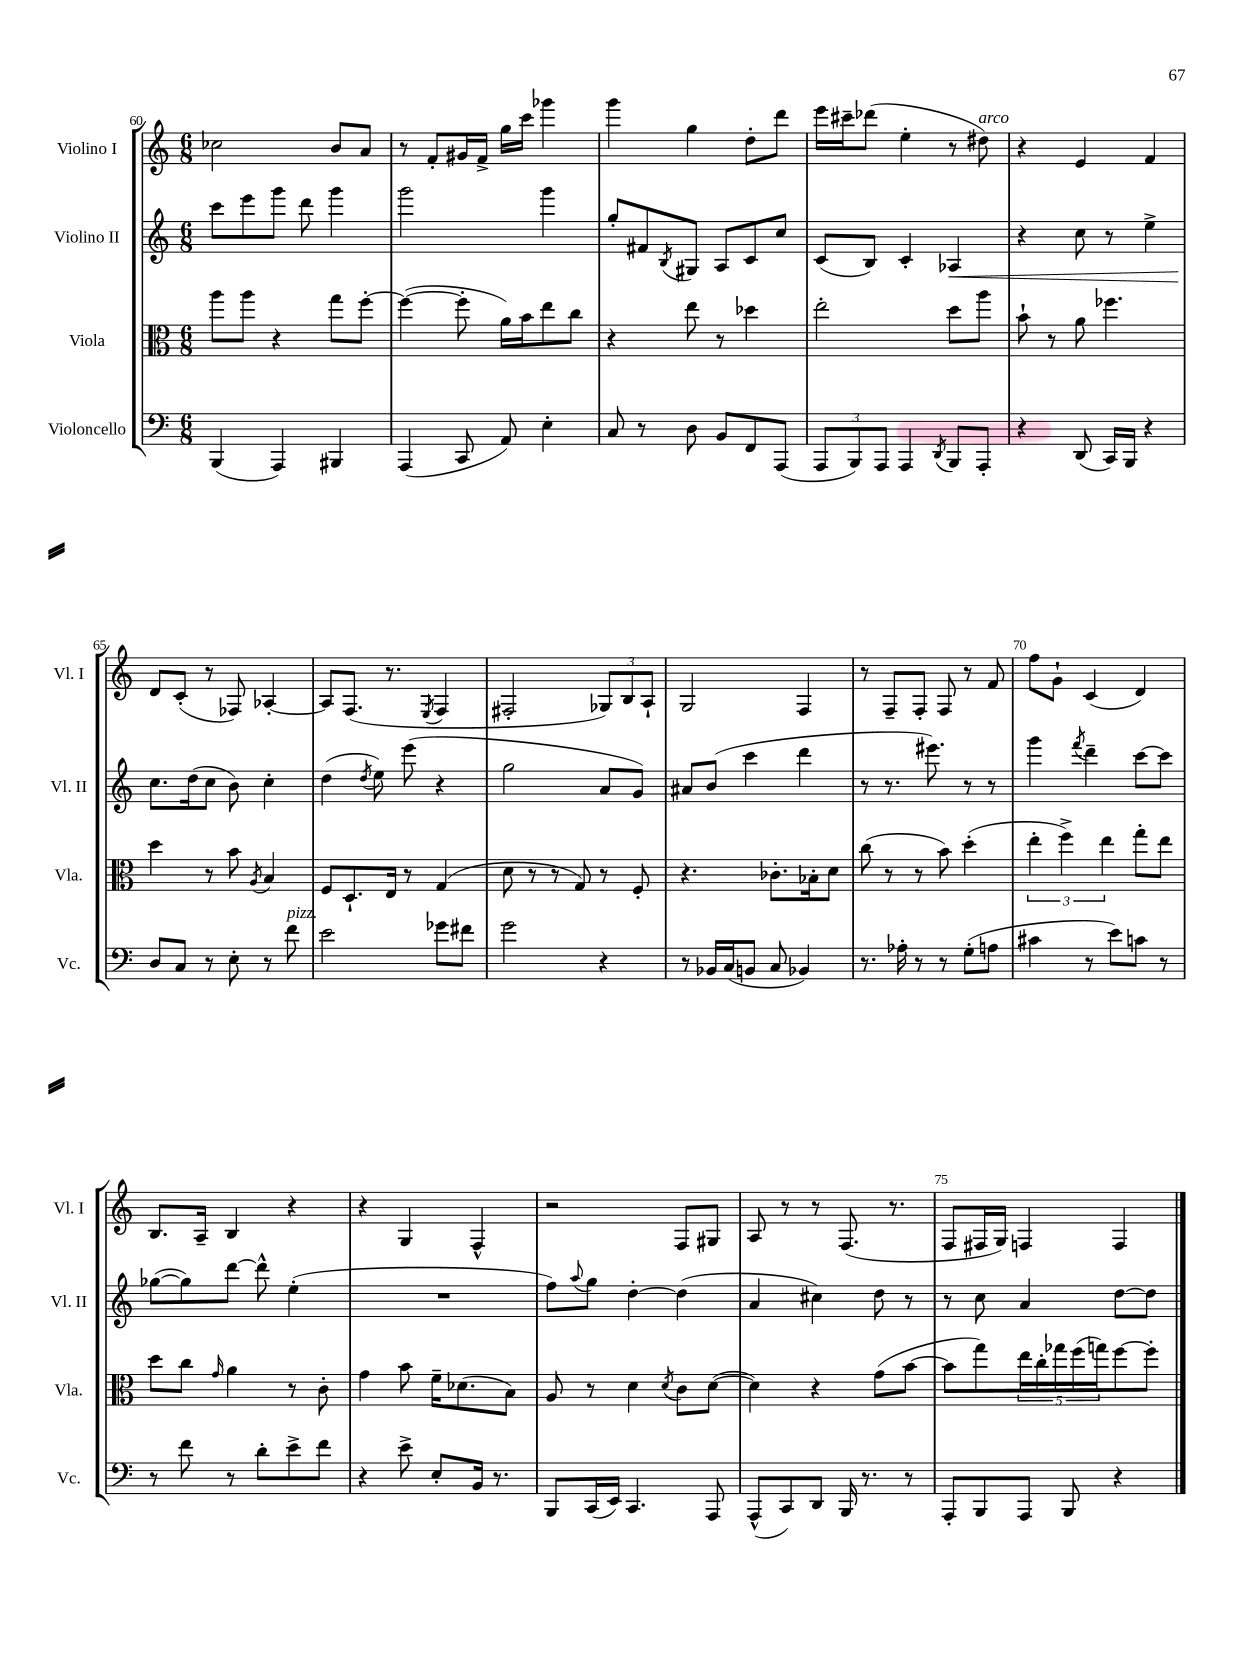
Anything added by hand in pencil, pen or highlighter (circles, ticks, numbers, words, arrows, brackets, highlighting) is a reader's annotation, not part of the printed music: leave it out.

**kern	**kern	**kern	**dynam	**kern
*part4	*part3	*part2	*part2	*part1
*staff4	*staff3	*staff2	*staff2	*staff1
*I"Violoncello	*I"Viola	*I"Violino II	*	*I"Violino I
*I'Vc.	*I'Vla.	*I'Vl. II	*	*I'Vl. I
*clefF4	*clefC3	*clefG2	*	*clefG2
*k[]	*k[]	*k[]	*	*k[]
*M6/8	*M6/8	*M6/8	*	*M6/8
=60	=60	=60	=60	=60
(4BBB/	8aa\L	8ccc\L	.	2cc-X\
.	8aa\J	8eee\	.	.
4AAA/)	4r	8ggg\J	.	.
.	.	8ddd\	.	.
4BBB#X/	8gg\L	4ggg\	.	8b/L
.	[8ff'\J	.	.	8a/J
=61	=61	=61	=61	=61
(4AAA/	(4ff\_	2ggg\	.	8r
.	.	.	.	8f'/L
8CC/	8ff'\]	.	.	16g#X/L
.	.	.	.	16f^/JJ
8AA/)	16a\LL)	.	.	16gg\LL
.	16b\J	.	.	16ccc\JJ
4E'\	8ee\	4ggg\	.	4ggg-X\
.	8cc\J	.	.	.
=62	=62	=62	=62	=62
8C/	4r	8gg'/L	.	4ggg\
8r	.	8f#X/	.	.
.	.	8qB/	.	.
8D\	8ee\	8G#X/J	.	4gg\
8BB/L	8r	8A/L	.	.
8FF/	4dd-X\	8c/	.	8dd'\L
(8AAA/J	.	8cc/J	.	8ddd\J
=63	=63	=63	=63	=63
12AAA/L	2ee'\	(8c/L	.	16eee\LL
.	.	.	.	16ccc#X~\J
12BBB/)	.	.	.	.
.	.	8B/J)	.	(8ddd-X\J
12AAA/J	.	.	.	.
4AAA/	.	4c'/	.	4ee'\
8qDD/	.	.	.	.
!	!	!	!LO:HP:b	!
8BBB/L	8dd\L	4A-X/	<	8r
!	!	!	!	!LO:TX:a:i:t=arco
8AAA'/J	8aa\J	.	.	8dd#X\)
=64	=64	=64	=64	=64
4r	8b`\	4r	.	4r
.	8r	.	.	.
(8DD/	8a\	8cc\	.	4e/
16CC/LL)	4.ff-X\	8r	.	.
16BBB/JJ	.	.	.	.
4r	.	4ee^\	.	4f/
!!LO:LB:g=z
=65	=65	=65	=65	=65
8D/L	4dd\	8.cc\L	.	8d/L
8C/J	.	.	.	(8c'/J
.	.	(16dd\k	[	.
8r	8r	8cc\J	.	8r
8E'\	8b\	8b\)	.	8F-X/)
.	8qA/	.	.	.
8r	4B/	4cc'\	.	[4A-X'/
!LO:TX:a:i:t=pizz.	!	!	!	!
8f\	.	.	.	.
=66	=66	=66	=66	=66
2e\	8F/L	(4dd\	.	8A-/L]
.	8.D`/	.	.	(8.F/J
.	.	8qdd/	.	.
.	.	8ee\)	.	.
.	16E/Jk	.	.	8.r
.	8r	(8eee\	.	.
.	.	.	.	8qE/
8g-X\L	(4G/	4r	.	4F/
8f#X\J	.	.	.	.
=67	=67	=67	=67	=67
2g\	8d\	2gg\	.	2F#X'/
.	8r	.	.	.
.	8r	.	.	.
.	8G/)	.	.	.
4r	8r	8a/L	.	12G-X/L)
.	.	.	.	12B/
.	8F'/	8g/J)	.	.
.	.	.	.	12A`/J
=68	=68	=68	=68	=68
8r	4.r	8a#X/L	.	2G/
16BB-X/LL	.	(8b/J	.	.
(16C/J	.	.	.	.
8BBn/J	.	4ccc\	.	.
8C/	8.c-X'\L	.	.	.
4BB-X/)	.	4ddd\	.	4F/
.	16B-X'\k	.	.	.
.	8d\J	.	.	.
=69	=69	=69	=69	=69
8.r	(8cc\	8r	.	8r
.	8r	8.r	.	8F~/L
16A-X'\	.	.	.	.
8r	8r	.	.	8F'/J
.	.	8.eee#X\)	.	.
8r	8b\)	.	.	8F/
(8G'\L	(4dd'\	8r	.	8r
8An\J	.	8r	.	8f/
=70	=70	=70	=70	=70
4c#X\	6ee'\	4ggg\	.	8ff\L
.	.	.	.	8g`\J
.	6ff^\)	.	.	.
.	.	8qfff/	.	.
8r	.	4ddd~\	.	(4c/
.	6ee\	.	.	.
8e\L)	.	.	.	.
8cn\J	8gg'\L	[8ccc\L	.	4d/)
8r	8ee\J	8ccc\J]	.	.
!!LO:LB:g=z
=71	=71	=71	=71	=71
8r	8dd\L	([8gg-X\L	.	8.B/L
8f\	8cc\J	8gg-\])	.	.
.	.	.	.	16A~/Jk
.	16qqg/	.	.	.
8r	4a\	[8ddd\J	.	4B/
8d'\L	.	8ddd^^\]	.	.
8e^\	8r	(4ee'\	.	4r
8f\J	8c'\	.	.	.
=72	=72	=72	=72	=72
4r	4g\	2.r	.	4r
8e^\	8b\	.	.	4G/
8E'/L	16f~\KL	.	.	.
.	(8.d-X\	.	.	.
16BB/Jk	.	.	.	4F^^/
8.r	.	.	.	.
.	8B\J)	.	.	.
=73	=73	=73	=73	=73
8BBB/L	8A/	8ff\L)	.	2r
.	.	8qqaa/	.	.
(16CC/L	8r	8gg\J	.	.
16EE/JJ)	.	.	.	.
4.CC/	4d\	[4dd'\	.	.
.	8qd/	.	.	.
.	8c\L	(4dd\]	.	8F/L
8AAA/	([8d\J	.	.	8G#X/J
=74	=74	=74	=74	=74
(8AAA^^/L	4d\])	4a/	.	8A/
8CC/)	.	.	.	8r
8DD/J	4r	4cc#X\)	.	8r
16BBB/	.	.	.	(8.F/
8.r	.	.	.	.
.	(8g\L	8dd\	.	.
.	.	.	.	8.r
8r	[8b\J	8r	.	.
=75	=75	=75	=75	=75
8AAA'/L	8b\L]	8r	.	8F/L
8BBB/	8gg\)	8cc\	.	16F#X/L
.	.	.	.	16G/JJ)
8AAA/J	20ee\L	4a/	.	4Fn/
.	20cc'\	.	.	.
.	20gg-X\	.	.	.
8BBB/	.	.	.	.
.	(20ff\	.	.	.
.	20ggn\J)	.	.	.
4r	[8ff\	[8dd\L	.	4F/
.	8ff'\J]	8dd\J]	.	.
==	==	==	==	==
*-	*-	*-	*-	*-
